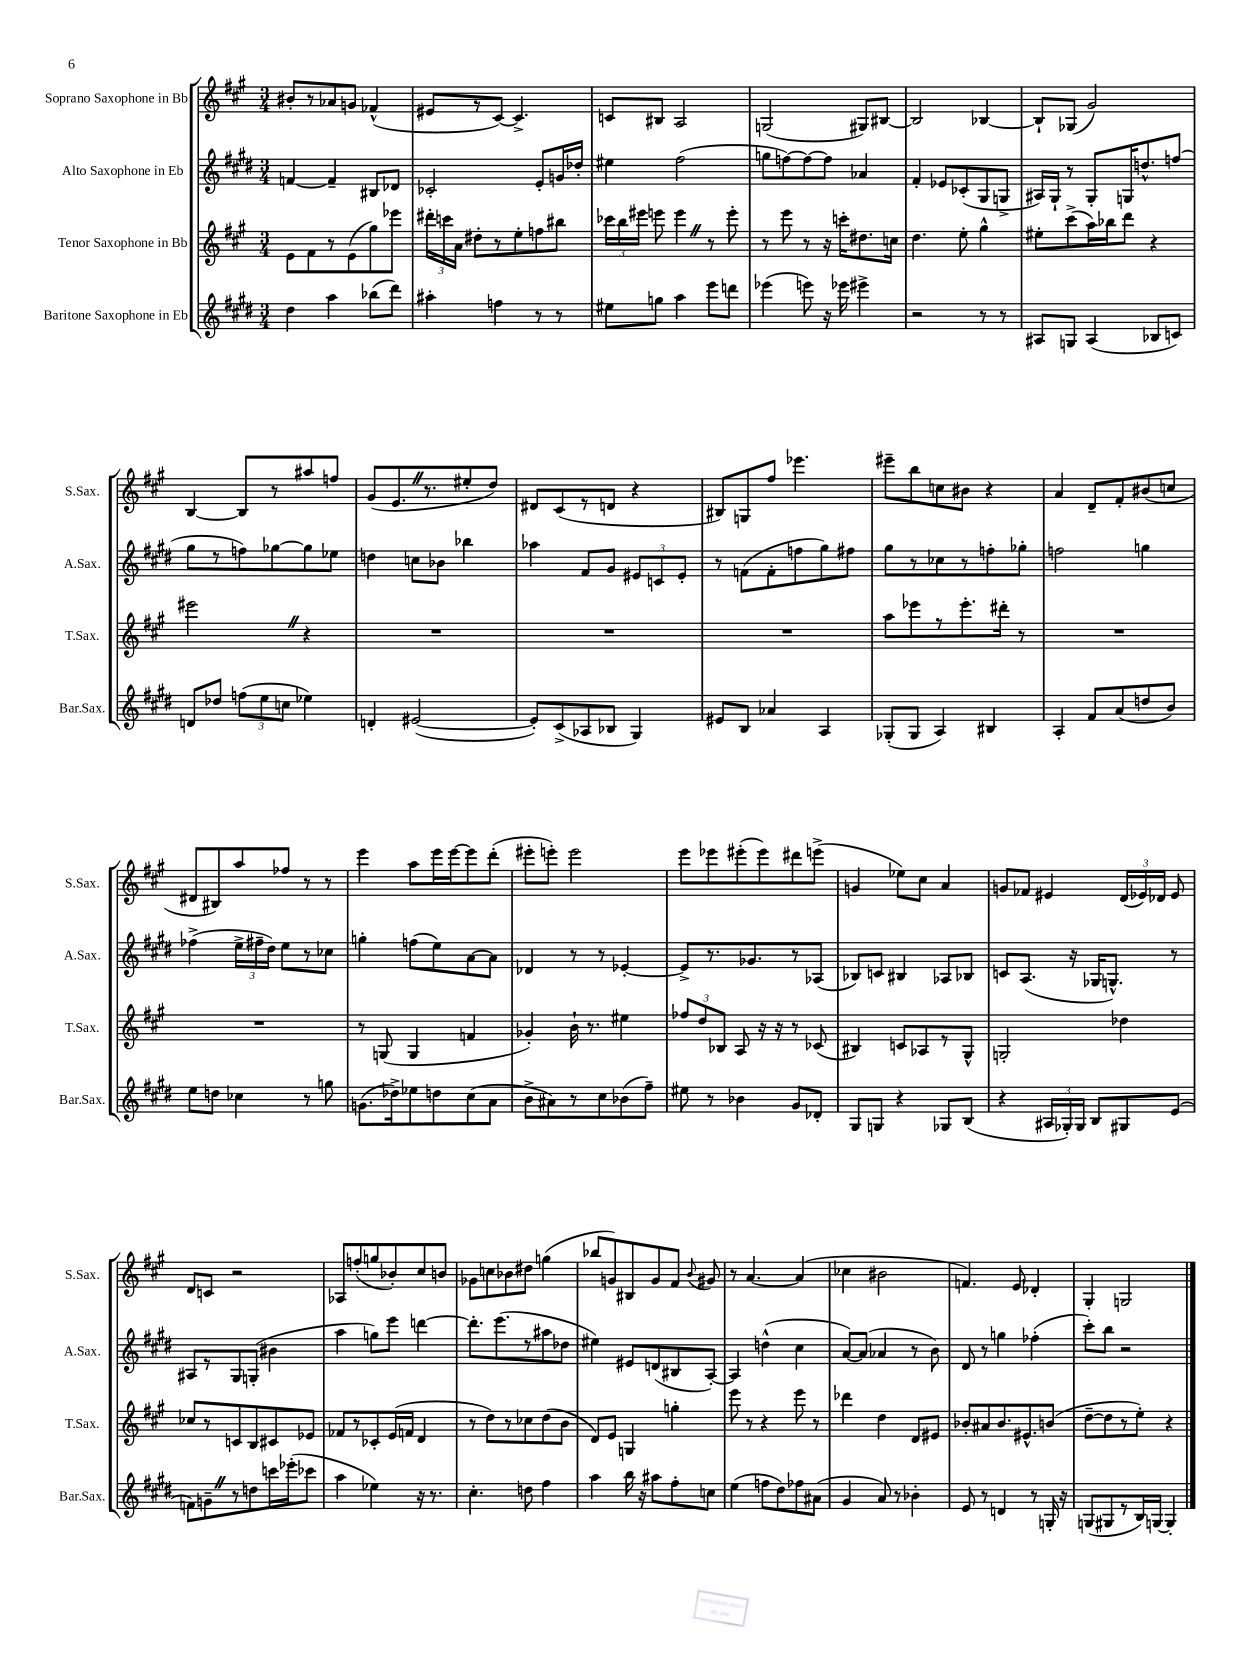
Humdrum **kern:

**kern	**kern	**kern	**kern
*staff4	*staff3	*staff2	*staff1
*clefG2	*clefG2	*clefG2	*clefG2
*k[f#c#g#d#]	*k[f#c#g#]	*k[f#c#g#d#]	*k[f#c#g#]
*M3/4	*M3/4	*M3/4	*M3/4
4dd#	8e	[4f	8b#'
.	8f#	.	8r
4aa	8r	4f~]	8a-
.	(8e	.	8g
(8bb-	8gg#)	8B#	(4f-^^
8ddd#)	8eee-	8d-	.
=	=	=	=
4aa#'	24ddd#'	2c-'	8e#
.	24ccc	.	.
.	24a	.	.
.	8dd#'	.	8r
4ff	8r	.	[8c#)
.	8ee'	.	4.c#^]
8r	8ff	8e'	.
8r	8bb#	16g	.
.	.	16dd-'	.
=	=	=	=
8ee#	24ccc-	4ee#	8c
.	24bb	.	.
.	24eee#	.	.
8gg	8eee	.	8B#
4aa	4eee	(2ff#	2A
8eee	8r	.	.
8ddd	8eee'	.	.
=	=	=	=
(4eee-	8r	8gg	(2G
.	8eee	[8ff)	.
8eee)	8r	8ff_	.
16r	16r	8ff]	.
16eee-	16ccc'	.	.
4eee#^	8.dd#	4a-	8G#)
.	.	.	[8B#
.	16cc	.	.
=	=	=	=
2r	4.dd	4f#'	2B#]
.	.	8e-	.
.	8ee'	(8c-'	.
8r	4gg#^^	8G#	[4B-
8r	.	8G^	.
=	=	=	=
8A#	8ee#'	16A#)	8B-`]
.	.	16G#`	.
8G	(8ccc#^	8r	(8G-
(4A#	16aa)	8G#'	2g#)
.	16bb-	.	.
.	8ddd	16G	.
.	.	8.dd^^	.
8B-	4r	.	.
8c)	.	(8ff	.
=	=	=	=
8d	2eee#	8gg#	[4B
8dd-	.	8r	.
(12ff	.	8ff)	8B]
12ee	.	.	.
.	.	[8gg-	8r
12cc	.	.	.
4ee-)	4r	8gg-]	8aa#
.	.	8ee-	8ff
=	=	=	=
4d'	2.r	4dd	(8g#
.	.	.	8.e
([2e#	.	8cc	.
.	.	.	8.r
.	.	8b-	.
.	.	4bb-	8ee#'
.	.	.	8dd)
=	=	=	=
8e#'])	2.r	4aa-	8d#
(8c#^	.	.	(8c#
8A-	.	8f#	8r
8B-	.	8g#	8d
4G#)	.	12e#	4r
.	.	12c	.
.	.	12e#'	.
=	=	=	=
8e#	2.r	8r	8B#)
8B	.	(8f	8G
4a-	.	8f'	8ff#
.	.	8ff	4.eee-
4A	.	8gg#)	.
.	.	8ff#	.
=	=	=	=
(8G-'	8aa	8gg#	8eee#~
8G-	8eee-	8r	8bb
4A)	8r	8cc-	8cc
.	8.eee-'	8r	8b#
4B#	.	8ff'	4r
.	16ddd#'	.	.
.	8r	8gg-'	.
=	=	=	=
4A'	2.r	2ff	4a
8f#	.	.	8d~
(8a	.	.	8f#'
8dd	.	4gg	(8b#
8b)	.	.	8cc
=	=	=	=
8ee	2.r	(4ff-^	8d#
8dd	.	.	8B#)
4cc-	.	24ee^	8aa
.	.	24ff#~	.
.	.	24dd#)	.
.	.	8ee	8ff-
8r	.	8r	8r
8gg	.	8cc-	8r
=	=	=	=
(8.g	8r	4gg'	4eee
.	(8G	.	.
16dd-^)	.	.	.
8ee-	4G	(8ff	8aa
8dd	.	8ee)	16eee
.	.	.	[16eee
(8cc#	4f	[8a	8eee]
8a	.	8a]	(8ddd'
=	=	=	=
8b^	4g-')	4d-	8eee#'
8a#)	.	.	8eee')
8r	16b`	8r	2eee
.	8.r	.	.
8cc#	.	8r	.
(8b-	4ee#	[4e-'	.
8ff#~)	.	.	.
=	=	=	=
8ee#	12ff-	8e-^]	8eee
.	12dd	.	.
8r	.	8.r	8eee-
.	12B-	.	.
4b-	8A	.	(8eee#'
.	.	8.g-	.
.	16r	.	8eee#)
.	16r	.	.
8g#	8r	8r	8ddd#
8d-'	(8c-	(8A-	(8eee^
=	=	=	=
8G#	4B#)	8B-)	4g
8G	.	8c	.
4r	8c	4B#	8ee-)
.	8A-	.	8cc#
8G-	8r	8A-	4a
(8B	8G#^^	8B-	.
=	=	=	=
4r	2G'	8c	8g
.	.	(8.A	8f-
24A#	.	.	4e#
24G-')	.	.	.
.	.	16r	.
24G-	.	.	.
8B	.	16G-	.
.	.	8.G^^)	.
8G#	4dd-	.	(24d
.	.	.	24e-)
.	.	.	24d-
(8e	.	8r	8e-
=	=	=	=
8f)	8cc-	8A#	8d
8g~	8r	8r	8c
8r	8c	8G#	2r
8dd	8B	(8G'	.
16ccc	8c#	4b#	.
(16eee-'	.	.	.
8ccc-	8e-	.	.
=	=	=	=
4aa	8f-	4aa	8A-
.	8r	.	(8ff'
4ee-)	8c-'	8gg)	8gg
.	(16e	8eee	8b-')
.	16f	.	.
16r	4d	[4ddd	8cc#
8.r	.	.	.
.	.	.	8b
=	=	=	=
4.cc#'	8r	8.ddd']	8g-
.	8dd)	.	8cc
.	.	(8.eee	.
.	8r	.	8b-
8dd	8cc-	8r	8dd#
4ff#	(8dd	8aa#	(4gg
.	8b	8dd-	.
=	=	=	=
4aa	8d)	4ee#)	8bb-
.	8e	.	8g)
16bb	4G	8e#	8B#
16r	.	.	.
8aa#	.	(8d	8g
8ff#'	4gg'	8B#	8f#
.	.	.	8qqb
8cc	.	[8A')	8g#
=	=	=	=
(4ee	8eee	4A]	8r
.	8r	.	[4.a
8ff	4r	(4dd^^	.
8dd#)	.	.	.
8ff-	8eee	4cc#	(4a]
(8a#	8r	.	.
=	=	=	=
4g#	4ddd-	[8a)	4cc-
.	.	(8a]	.
8a)	4dd	4a-	2b#
8r	.	.	.
4b-'	8d	8r	.
.	8e#	8b)	.
=	=	=	=
8e	8b-'	8d#	4.f)
8r	8a#	8r	.
4d	8.b-	4gg	.
.	.	.	8e
.	8.e#^^	.	.
8r	.	(4ff-'	4d-'
16G'	(8b	.	.
16r	.	.	.
=	=	=	=
(8G	[8dd~	8ccc#')	4G#'
8G#	8dd]	8bb	.
8r	8r	2r	2G
16B)	8ee')	.	.
[16G	.	.	.
4G']	4r	.	.
==	==	==	==
*-	*-	*-	*-
